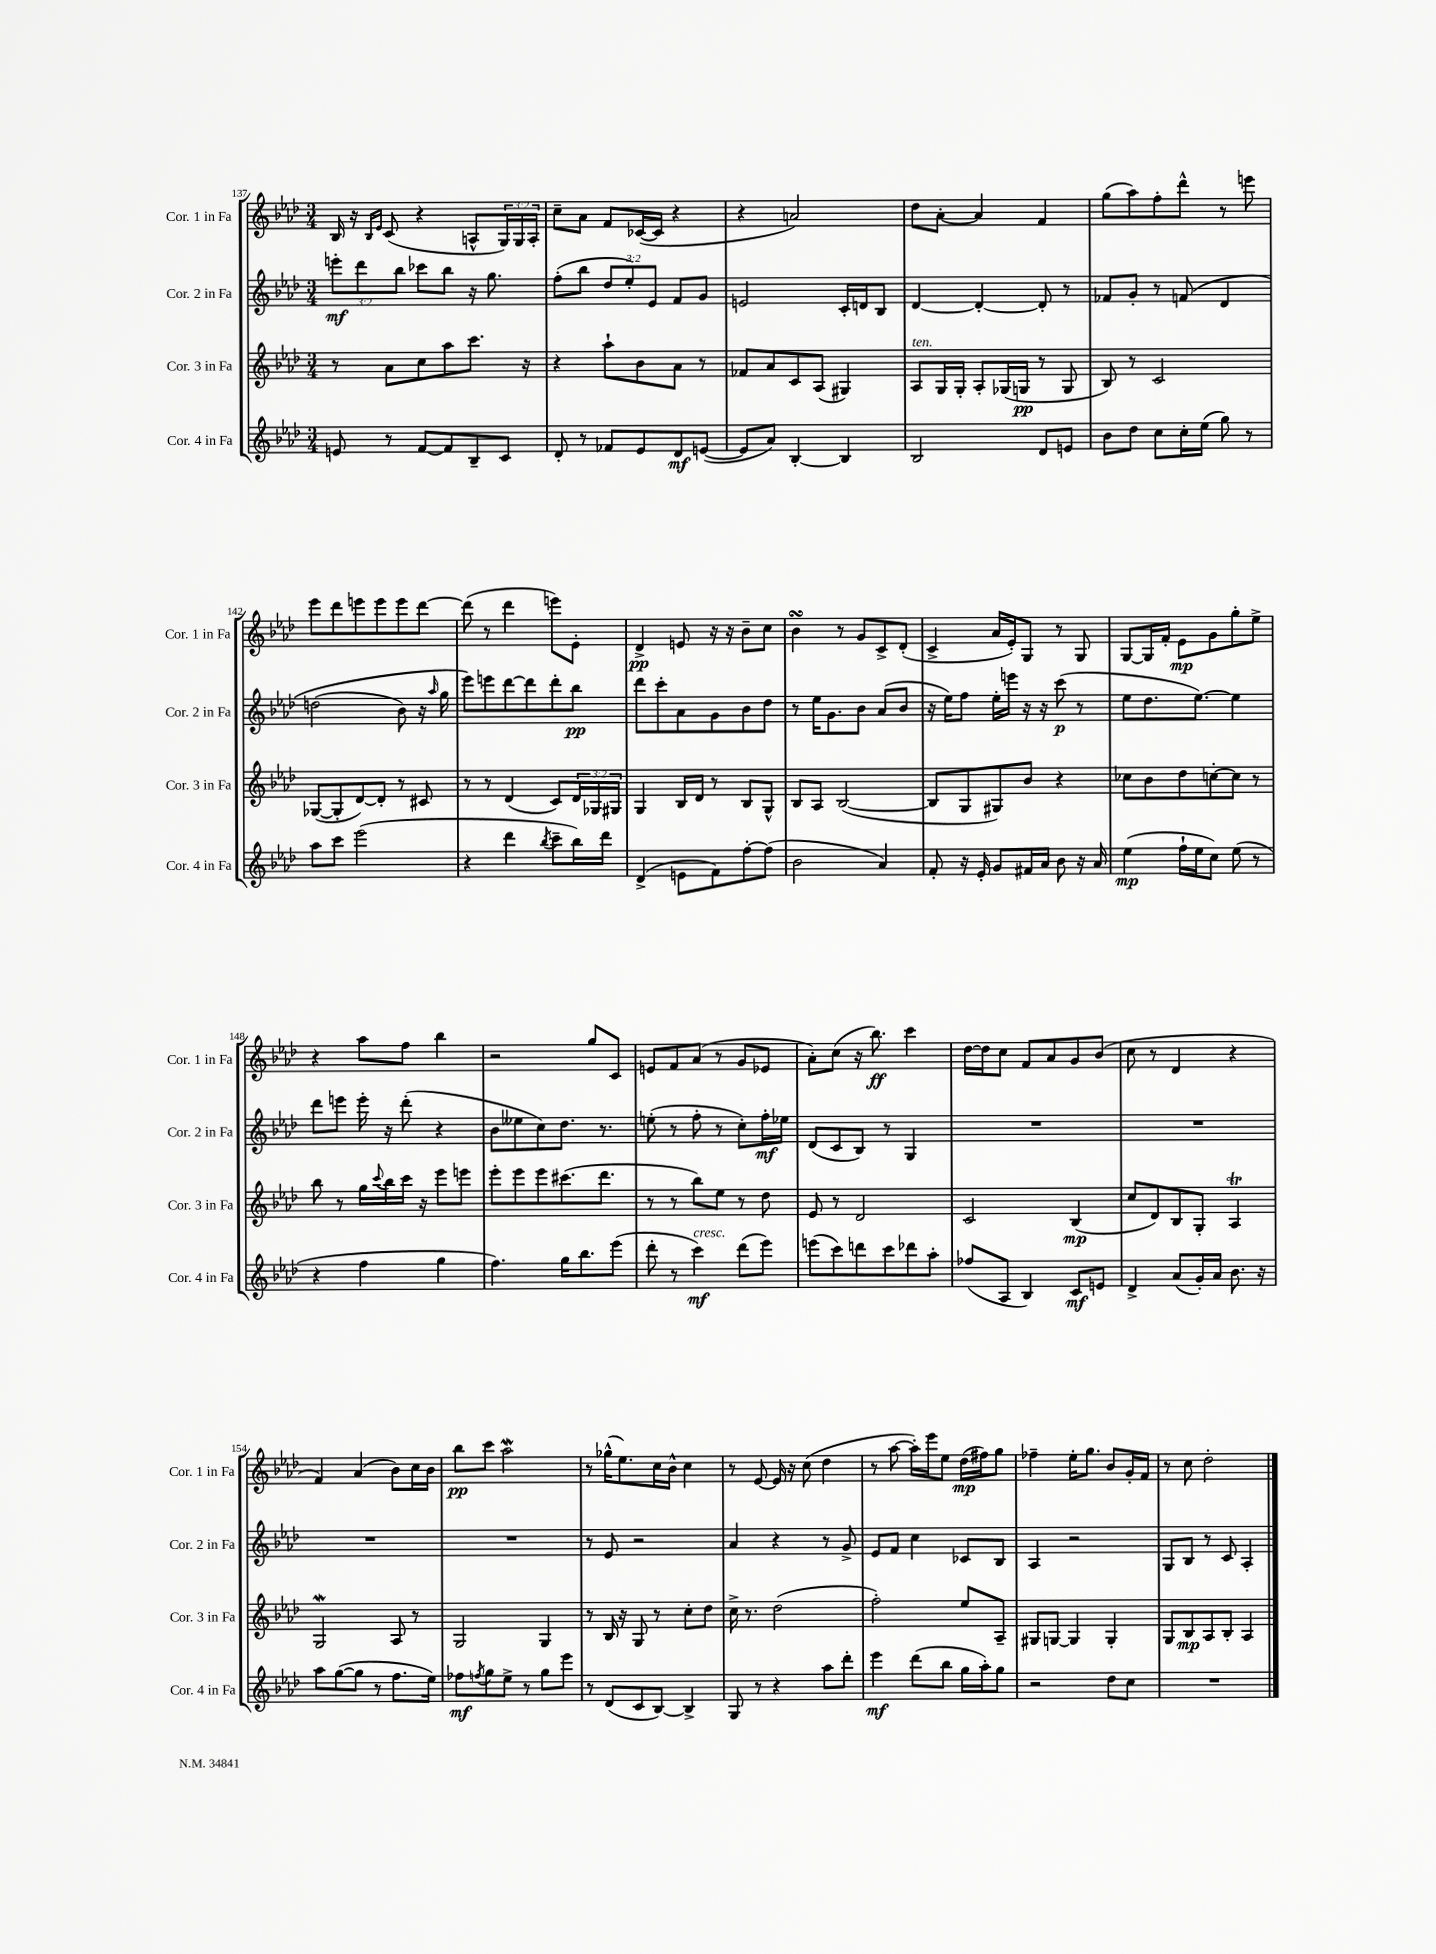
<<
\new StaffGroup <<
\new Staff = "s0" \with { instrumentName = "Cor. 1 in Fa" shortInstrumentName = "Cor. 1 in Fa" } {
    \clef treble \key aes \major \numericTimeSignature \time 3/4 \override Staff.TupletNumber.text = #tuplet-number::calc-fraction-text
    bes16 r16 \grace { bes16 ees'16 } c'8( r4 a8-^ \tuplet 3/2 { g16) g16 a16-. } |
    c''8-- aes'8 f'8 ces'16~( ces'16 r4 |
    r4 a'2) |
    des''8 aes'8~-. aes'4 f'4 |
    g''8( aes''8) f''8-. des'''8-^ r8 e'''8 |
    ees'''8 des'''8 e'''8 e'''8 e'''8 des'''8~ |
    des'''8( r8 des'''4 e'''8) ees'8-. |
    des'4->\pp e'8 r16 r16 bes'8-- c''8 |
    bes'4\turn r8 g'8 c'8-> des'8-.( |
    c'4-> aes'16 ees'16-.) g8 r8 g8 |
    g8~ g16 f'16-. ees'8\mp g'8 g''8-. ees''8-> |
    r4 aes''8 f''8 bes''4 |
    r2 g''8 c'8 |
    e'8 f'8 aes'8( r8 g'8 ees'8 |
    aes'8-.) c''8( r16 bes''8.\ff) c'''4 |
    des''16~ des''16 c''8 f'8 aes'8 g'8 bes'8( |
    c''8 r8 des'4 r4 |
    f'4) aes'4( bes'8) c''16 bes'16 |
    bes''8\pp c'''8 aes''2\mordent |
    r8 ges''16-^( ees''8.) c''16 bes'16-^ c''4 |
    r8 ees'8~ ees'16 r16 c''8( des''4 |
    r8 aes''8~ aes''16-.) ees'''16 ees''8 des''16\mp( fis''16) g''8 |
    fes''4-- ees''16-. g''8. bes'8 g'16-. f'16 |
    r8 c''8 des''2-. \bar "|." |
}
\new Staff = "s1" \with { instrumentName = "Cor. 2 in Fa" shortInstrumentName = "Cor. 2 in Fa" } {
    \clef treble \key aes \major \numericTimeSignature \time 3/4 \override Staff.TupletNumber.text = #tuplet-number::calc-fraction-text
    \tuplet 3/2 { e'''8-.\mf des'''8 bes''8 } ces'''8 bes''8 r16 g''8. |
    f''8-.( bes''8 \tuplet 3/2 { des''8 ees''8-.) ees'8 } f'8 g'8 |
    e'2 c'16-. d'16 bes8 |
    des'4~ des'4~-. des'8-. r8 |
    fes'8 g'8-. r8 f'8\( des'4 |
    d''2( bes'8) r16 \grace { aes''16 } g''16 |
    ees'''8\) e'''8 des'''8~ des'''8 des'''8-. bes''8\pp |
    des'''8 c'''8-. aes'8 g'8 bes'8 des''8 |
    r8 ees''16 g'8. bes'8 aes'8( bes'8 |
    r16 ees''16) f''8 ees''16-. e'''16 r16 r16 c'''8\p( r8 |
    ees''8 des''8. ees''8.~) ees''4 |
    des'''8 e'''8 e'''16-. r16 des'''8-.( r4 |
    bes'8 eeses''8 c''8) des''8. r8. |
    e''8-.( r8 f''8-. r8 c''8-.) f''16-.\mf ees''16 |
    des'8( c'8 bes8) r8 g4 |
    R2. |
    R2. |
    R2. |
    R2. |
    r8 ees'8 r2 |
    aes'4 r4 r8 g'8-> |
    ees'8 f'8 c''4 ces'8 bes8 |
    aes4 r2 |
    g8 bes8 r8 c'8 aes4-. \bar "|." |
}
\new Staff = "s2" \with { instrumentName = "Cor. 3 in Fa" shortInstrumentName = "Cor. 3 in Fa" } {
    \clef treble \key aes \major \numericTimeSignature \time 3/4 \override Staff.TupletNumber.text = #tuplet-number::calc-fraction-text
    r8 aes'8 c''8 aes''8 c'''8. r16 |
    r4 aes''8-! bes'8 aes'8 r8 |
    fes'8 aes'8 c'8 aes8( gis4) |
    aes8^\markup { \italic "ten." } g16 g16-. aes8-. ges16( g16\pp r8 g8 |
    bes8) r8 c'2 |
    ges8~( ges8-. des'8~) des'8-. r8 cis'8 |
    r8 r8 des'4( c'8) \tuplet 3/2 { des'16 ges16 gis16 } |
    g4 bes16 des'16 r8 bes8 g8-^ |
    bes8 aes8 bes2~( |
    bes8 g8 gis8) bes'8 r4 |
    ces''8 bes'8 des''8 c''8~-. c''8 r8 |
    bes''8 r8 g''16 \appoggiatura { c'''8 } bes''16 c'''16 r16 ees'''8 e'''8 |
    ees'''8-. ees'''8 ees'''8 cis'''8.( des'''8. |
    r8 r8 bes''8) ees''8 r8 des''8 |
    ees'8 r8 des'2 |
    c'2 bes4\mp( |
    c''8 des'8) bes8 g8-. aes4\trill |
    g2\mordent aes8 r8 |
    g2 g4 |
    r8 bes16 r16 g8 r8 c''8-. des''8 |
    c''16-> r8. des''2( |
    f''2-.) ees''8 aes8-- |
    gis8 g8~ g4 g4-. |
    g8 bes8\mp aes8 bes8-. aes4 \bar "|." |
}
\new Staff = "s3" \with { instrumentName = "Cor. 4 in Fa" shortInstrumentName = "Cor. 4 in Fa" } {
    \clef treble \key aes \major \numericTimeSignature \time 3/4
    e'8 r8 f'8~ f'8 bes8-- c'8 |
    des'8-. r8 fes'8 ees'8 des'8\mf e'8~( |
    e'8 aes'8) bes4~-. bes4 |
    bes2 des'8 e'8 |
    bes'8 des''8 c''8 c''16-. ees''16( g''8) r8 |
    aes''8 c'''8 ees'''2( |
    r4 des'''4 \acciaccatura { bes''8 } c'''8-- bes''16) des'''16 |
    des'4->( e'8 f'8) f''8~-. f''8( |
    bes'2 aes'4) |
    f'8-. r16 ees'16-. g'8 fis'16 aes'16 bes'8 r16 aes'16 |
    ees''4\mp( f''16-! ees''16 c''8) ees''8( r8 |
    r4 f''4 g''4 |
    f''4.) g''16 bes''8. ees'''8( |
    des'''8-. r8 c'''4\mf^\markup { \italic "cresc." }) des'''8( ees'''8) |
    e'''8( c'''8) d'''8 c'''8 des'''8 aes''8-. |
    fes''8( aes8 bes4) c'8\mf e'8 |
    des'4-> aes'8( g'16-.) aes'16 bes'8. r16 |
    aes''8 g''8~( g''8 r8 f''8. ees''16) |
    fes''8\mf \acciaccatura { f''8 } g''8 ees''8-> r8 g''8 ees'''8 |
    r8 des'8( c'8 bes8~) bes4-> |
    g8 r8 r4 aes''8 des'''8-. |
    ees'''4\mf des'''8( bes''8 g''16 aes''16-.) g''8 |
    r2 des''8 c''8 |
    R2. \bar "|." |
}
>>
>>
\layout { \context { \Score currentBarNumber = #137 } }
